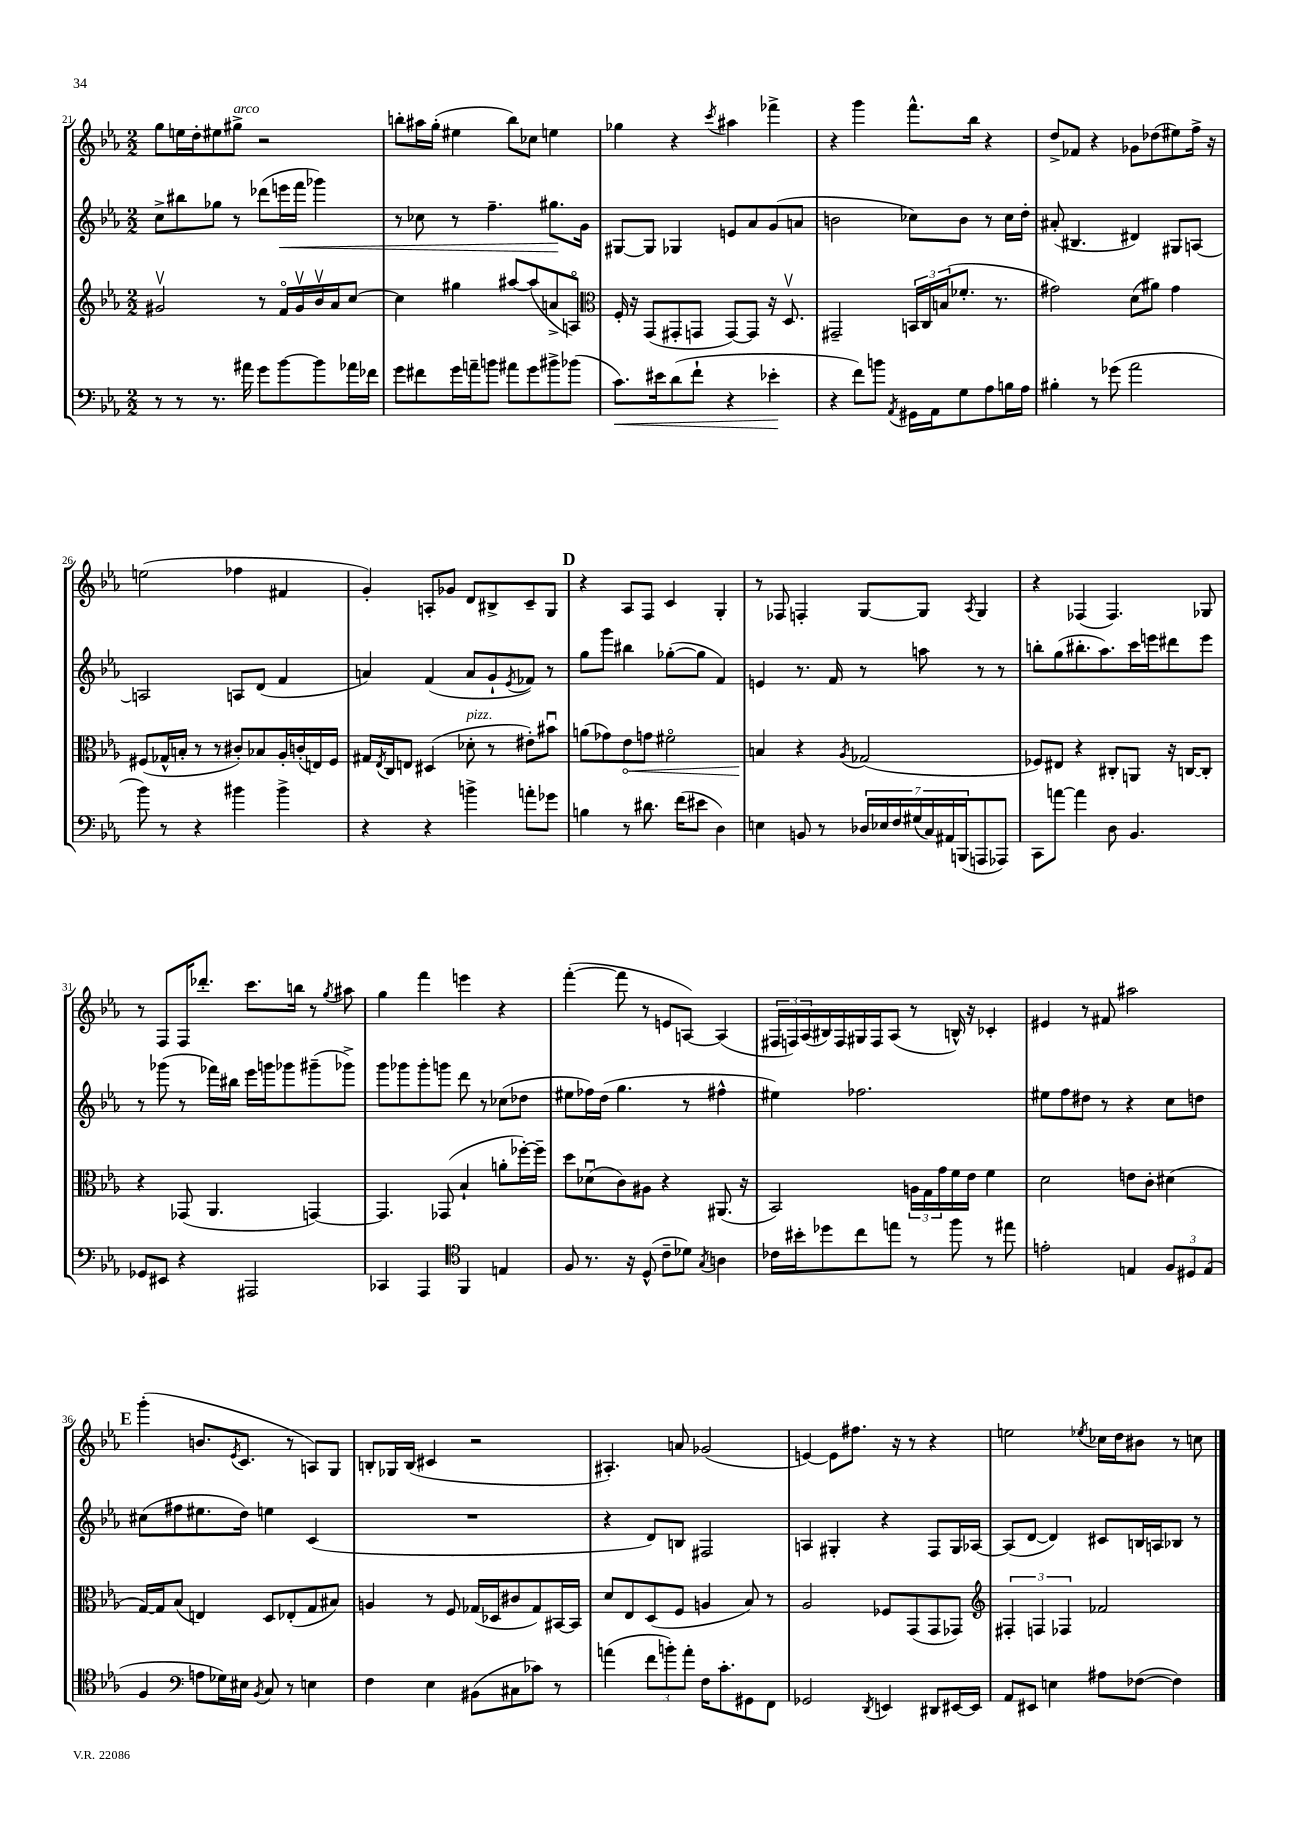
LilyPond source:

<<
\new StaffGroup <<
\new Staff = "s0" {
    \clef treble \key ees \major \numericTimeSignature \time 2/2
    g''8 e''16 d''16-. eis''8 gis''8->^\markup { \italic "arco" } r2 |
    b''8-. ais''16 g''16-.( eis''4 b''8) ces''8 e''4 |
    ges''4 r4 \acciaccatura { c'''8 } ais''4 fes'''4-> |
    r4 g'''4 f'''8.-^ bes''16 r4 |
    d''8-> fes'8 r4 ges'8 des''8( eis''8) f''16-> r16 |
    e''2( fes''4 fis'4 |
    g'4-.) a8-. ges'8 d'8 bis8-> c'8-- g8 |
    \mark \markup { \bold "D" } r4 aes8 f8 c'4 g4-. |
    r8 fes8 f4-. g8~ g8 \acciaccatura { aes8 } g4 |
    r4 fes4( fes4.) ges8 |
    r8 f8 f16 des'''8.-. c'''8. b''16 r8 \acciaccatura { g''8 } ais''8 |
    g''4 f'''4 e'''4 r4 |
    f'''4~-.( f'''8 r8 e'8 a8~) a4( |
    \tuplet 3/2 { fis16 f16) aes16( } bis16) f16 gis16 f16 aes8( r8 b16-^) r16 ces'4-. |
    eis'4 r8 fis'8 ais''2 |
    \mark \markup { \bold "E" } g'''4-.( b'8. \acciaccatura { ees'8 } c'8. r8 a8) g8 |
    b8-. ges16 b16( cis'4 r2 |
    ais4.-.) a'8 ges'2( |
    e'4~) e'8 fis''8. r16 r8 r4 |
    e''2 \acciaccatura { ees''8 } ces''16 d''16 bis'8 r8 c''8 \bar "|." |
}
\new Staff = "s1" {
    \clef treble \key ees \major \numericTimeSignature \time 2/2
    c''8-> bis''8 ges''8 r8 des'''8( e'''16\< f'''16 ges'''4) |
    r8 ces''8 r8 f''4.-- gis''8.\! g'16 |
    gis8~ gis8 ges4 e'8 aes'8 g'8( a'8 |
    b'2 ces''8) b'8 r8 ces''16 d''16-. |
    ais'8-.( bis4. dis'4) gis8 a8~ |
    a2 a8 d'8( f'4 |
    a'4) f'4( a'8 g'8-! \acciaccatura { ees'8 } fes'8) r8 |
    \mark \markup { \bold "D" } g''8 g'''8 bis''4 ges''8~-.( ges''8 f'4) |
    e'4 r8. f'16 r8 a''8 r8 r8 |
    b''8-. g''8( bis''8.-. aes''8.) c'''16 e'''16 dis'''8 e'''8 |
    r8 ges'''8( r8 fes'''16) bis''16 ees'''16 g'''16 ges'''8 gis'''8--( ges'''8->) |
    g'''8 ges'''8 ges'''8-. g'''8 d'''8 r8 ces''8( des''8 |
    eis''8 fes''16) d''16( g''4. r8 fis''4-^ |
    eis''4) fes''2. |
    eis''8 f''8 dis''8 r8 r4 c''8 d''8 |
    \mark \markup { \bold "E" } cis''8( fis''8 eis''8. d''16) e''4 c'4( |
    R1 |
    r4 d'8) b8 fis2 |
    a4 gis4-. r4 f8 gis16 aes16~ |
    aes8( d'8~ d'4) cis'8 b16 a16 bes8 r8 \bar "|." |
}
\new Staff = "s2" {
    \clef treble \key ees \major \numericTimeSignature \time 2/2
    gis'2\upbow r8 f'16\flageolet gis'16\upbow bes'16\upbow aes'16 c''8~ |
    c''4 gis''4 ais''8~ ais''8( a'8-> a8\flageolet) |
    \clef alto f16-. r16 g,8( gis,8-. g,8 g,8~) g,8 r16 d8.\upbow |
    gis,2-- \tuplet 3/2 { b,16 c16 b16( } fes'8.-. r8. |
    gis'2) d'8( ais'8) gis'4 |
    fis8( ges16-^ b16-. r8 r8 cis'8-.) bes8 aes16-. c'16-.( e16) fis16 |
    gis16 \acciaccatura { ees8 } c16 e8 dis4( des'8-.^\markup { \italic "pizz." } r8 eis'8-.) bis'8\downbow |
    \mark \markup { \bold "D" } a'8( ges'8) \once \override Hairpin.circled-tip = ##t ees'8\< g'8 fis'2\flageolet |
    b4\! r4 \acciaccatura { aes8 } ges2( |
    fes8) eis8 r4 cis8-. a,8 r16 c16~ c8-. |
    r4 ges,8( aes,4. g,4~) |
    g,4. ges,8( bes4-! a'8-. fes''16~-.) fes''16-- |
    d''8 des'8\downbow( c'8) ais8 r4 ais,8.( r16 |
    bes,2) \tuplet 3/2 { a16 g16 g'16 } f'16 ees'16 f'4 |
    d'2 e'8 c'8-. dis'4( |
    \mark \markup { \bold "E" } g16~) g16 bes8( e4) d8 ees8-.( g8 bis8) |
    a4 r8 f8 ges16( des16 cis'8 ges8) bis,16~ bis,16 |
    d'8 ees8 d8( f8 a4 bes8) r8 |
    aes2 fes8 g,8( g,8 ges,8) |
    \clef treble \tuplet 3/2 { fis4-. f4 fes4 } fes'2 \bar "|." |
}
\new Staff = "s3" {
    \clef bass \key ees \major \numericTimeSignature \time 2/2
    r8 r8 r8. ais'16 g'8 bes'8~ bes'8 aes'16 fes'16 |
    g'8 fis'8 g'16 a'16-- b'8 ais'8 g'8 bis'8-> bes'8( |
    c'8.\<) eis'16 d'8( f'8-! r4 ees'4-.\! |
    r4 f'8) b'8 \acciaccatura { aes,8 } gis,16 aes,16 g8 aes8 b16 aes16 |
    bis4-. r8 ges'8( aes'2 |
    bes'8) r8 r4 bis'4 bis'4-> |
    r4 r4 b'4-> a'8-. ges'8 |
    \mark \markup { \bold "D" } b4 r8 dis'8. f'16( eis'8 d4) |
    e4 b,8 r8 \tuplet 7/4 { des16 ees16 f16 gis16( c16) ais,16 b,,16( } a,,8 aes,,8) |
    c,8 a'8~ a'4 d8 bes,4. |
    ges,8 eis,8 r4 ais,,2 |
    ces,4 aes,,4 \clef tenor f,4 e4 |
    f8 r8. r16 d8-^( c'8-- des'8) \acciaccatura { g8 } a4 |
    ces'16 bis'16-. des''8 c''8 e''8 r8 f''8 r8 eis''8 |
    e'2-. e4 \tuplet 3/2 { f8 dis8 e8( } |
    \mark \markup { \bold "E" } f4 \clef bass a8 ges16) eis16 \acciaccatura { bes,8 } c8 r8 e4 |
    f4 ees4 bis,8( cis8 ces'8) r8 |
    a'4( \tuplet 3/2 { f'8 b'8-.) a'8-. } f16 c'8.-. gis,8 f,8 |
    ges,2 \acciaccatura { d,8 } e,4 dis,8 eis,16~ eis,16 |
    aes,8 eis,8 e4 ais8 fes8~( fes4) \bar "|." |
}
>>
>>
\layout { \context { \Score currentBarNumber = #21 } }
